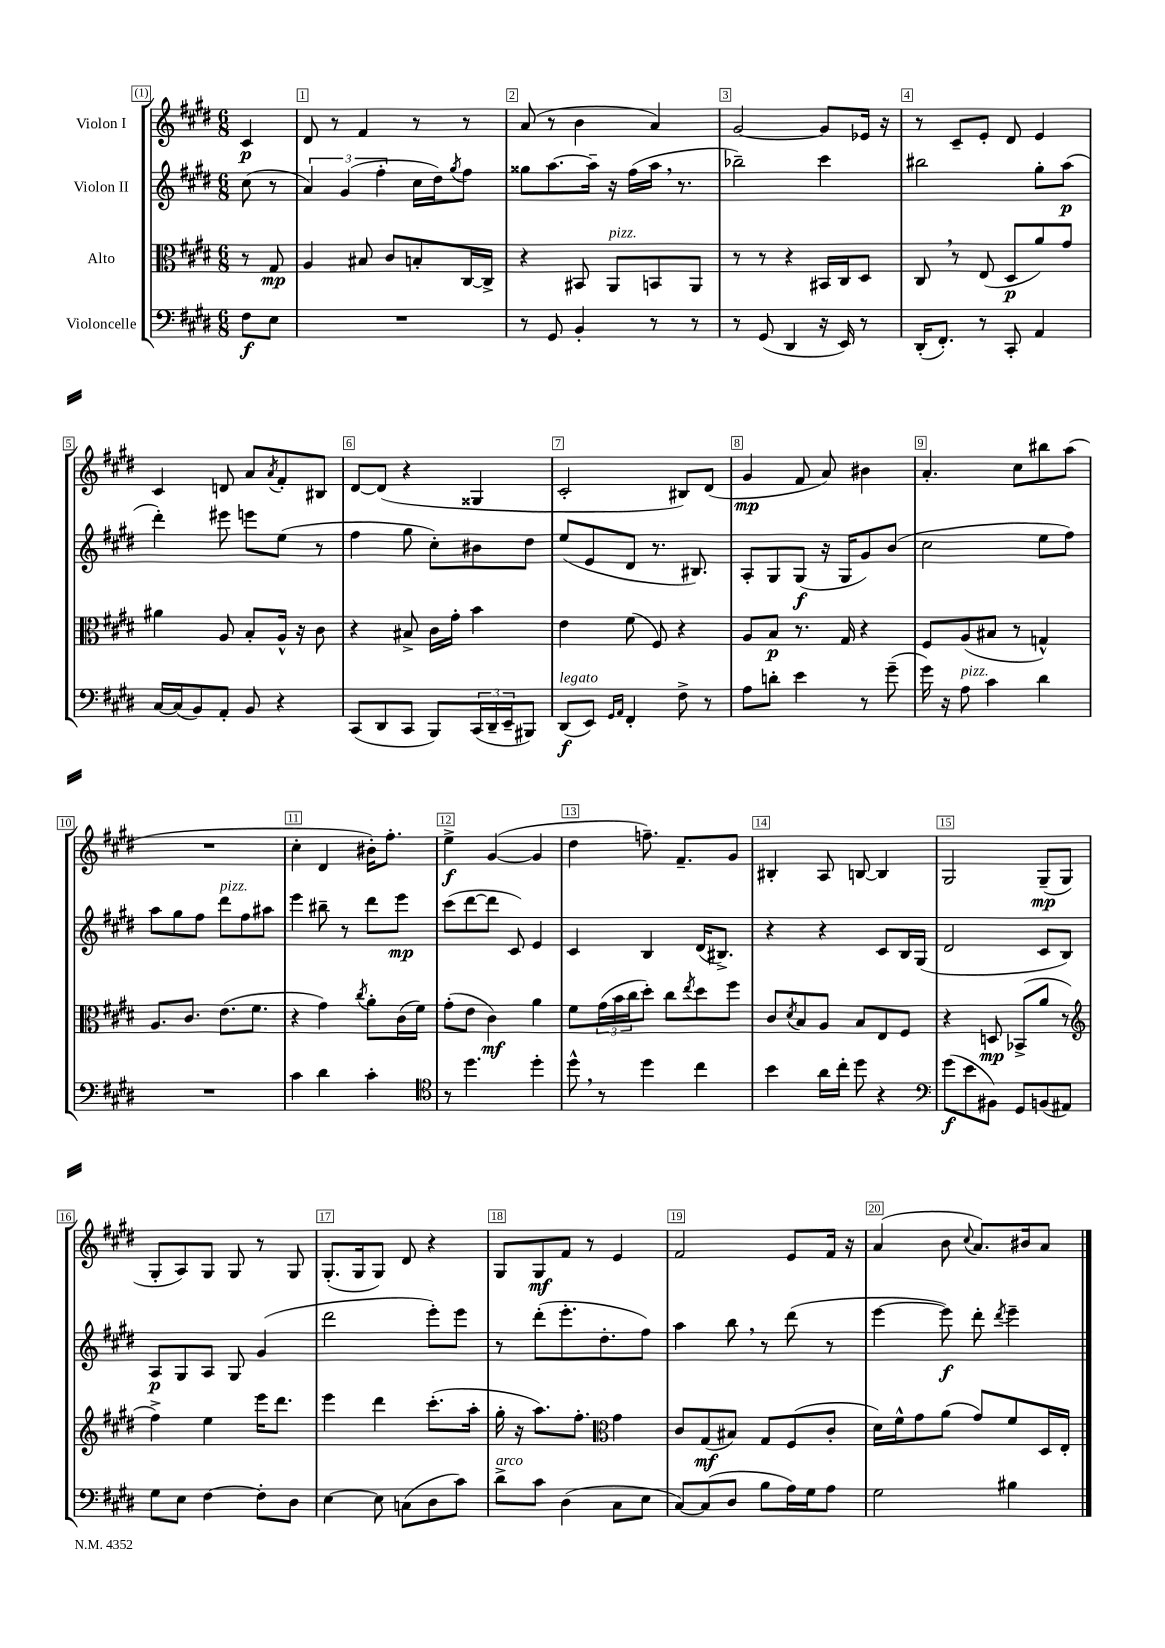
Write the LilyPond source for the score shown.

<<
\new StaffGroup <<
\new Staff = "s0" \with { instrumentName = "Violon I" } {
    \clef treble \key e \major \numericTimeSignature \time 6/8 \partial 4
    cis'4\p |
    dis'8 r8 fis'4 r8 r8 |
    a'8( r8 b'4 a'4) |
    gis'2~ gis'8 ees'16 r16 |
    r8 cis'8-- e'8-. dis'8 e'4 |
    cis'4 d'8 a'8 \acciaccatura { a'8 } fis'8-. bis8 |
    dis'8~ dis'8( r4 gisis4 |
    cis'2-. bis8) dis'8( |
    gis'4\mp fis'8 a'8) bis'4 |
    a'4.-. cis''8 bis''8 a''8( |
    R2. |
    cis''4-. dis'4 bis'16-.) fis''8.-. |
    e''4->\f gis'4~( gis'4 |
    dis''4 f''8.--) fis'8.-- gis'8 |
    bis4-. a8 b8~ b4 |
    gis2 gis8--\mp( gis8 |
    gis8-. a8) gis8 gis8 r8 gis8 |
    gis8.-.( gis16 gis8) dis'8 r4 |
    gis8 gis8\mf fis'8 r8 e'4 |
    fis'2 e'8 fis'16 r16 |
    a'4( b'8 \appoggiatura { cis''8 } a'8.) bis'16 a'8 \bar "|." |
}
\new Staff = "s1" \with { instrumentName = "Violon II" } {
    \clef treble \key e \major \numericTimeSignature \time 6/8 \partial 4
    cis''8( r8 |
    \tuplet 3/2 { a'4) gis'4( fis''4-. } cis''16 dis''16) \acciaccatura { gis''8 } fis''8 |
    gisis''8 a''8.~ a''16-- r16 fis''16( a''16 \breathe r8. |
    bes''2--) cis'''4 |
    bis''2 gis''8-. a''8\p( |
    dis'''4-.) eis'''8 e'''8 e''8( r8 |
    fis''4 gis''8 cis''8-.) bis'8 dis''8 |
    e''8( e'8 dis'8 r8. bis8.) |
    a8-. gis8 gis8\f( r16 gis16 gis'8) b'8( |
    cis''2 e''8 fis''8) |
    a''8 gis''8 fis''8 dis'''8^\markup { \italic "pizz." } fis''8 ais''8 |
    e'''4 bis''8-- r8 dis'''8 e'''8\mp |
    cis'''8( dis'''8~ dis'''8 cis'8) e'4 |
    cis'4 b4 dis'16( bis8.->) |
    r4 r4 cis'8 b16 gis16( |
    dis'2 cis'8 b8) |
    a8\p gis8 a8 gis8 gis'4( |
    dis'''2 e'''8-.) e'''8 |
    r8 dis'''8-.( e'''8.-. dis''8.-. fis''8) |
    a''4 b''8 \breathe r8 dis'''8( r8 |
    e'''4~ e'''8\f) dis'''8-. \acciaccatura { dis'''8 } e'''4-- \bar "|." |
}
\new Staff = "s2" \with { instrumentName = "Alto" } {
    \clef alto \key e \major \numericTimeSignature \time 6/8 \partial 4
    r8 gis8\mp |
    a4 bis8 cis'8 b8-. cis16~ cis16-> |
    r4 bis,8 a,8^\markup { \italic "pizz." } b,8 a,8 |
    r8 r8 r4 bis,16 cis16 dis8 |
    cis8 \breathe r8 e8( dis8\p a'8) gis'8 |
    ais'4 a8 b8-. a16-^ r16 cis'8 |
    r4 bis8-> cis'16 gis'16-. b'4 |
    e'4 fis'8( fis8) r4 |
    a8 b8\p r8. gis16 r4 |
    fis8 a8( bis8 r8 g4-^) |
    a8. cis'8. e'8.( fis'8. |
    r4 gis'4) \acciaccatura { cis''8 } a'8-. cis'16( fis'16) |
    gis'8-.( e'8 cis'4\mf) a'4 |
    fis'8 \tuplet 3/2 { gis'16( b'16 cis''16 } dis''8-.) cis''8 \acciaccatura { e''8 } dis''8 fis''8 |
    cis'8 \acciaccatura { dis'8 } b8 a8 b8 e8 fis8 |
    r4 d8\mp bes,8->( a'8 r8 |
    \clef treble fis''4->) e''4 e'''16 dis'''8. |
    e'''4 dis'''4 cis'''8.-.( a''16-. |
    gis''16-. r16 a''8.) fis''8.-. \clef alto gis'4 |
    cis'8 gis8\mf( bis8) gis8 fis8( cis'8-. |
    dis'16) fis'16-^ gis'8 a'8( gis'8) fis'8 dis16 e16-. \bar "|." |
}
\new Staff = "s3" \with { instrumentName = "Violoncelle" } {
    \clef bass \key e \major \numericTimeSignature \time 6/8 \partial 4
    fis8\f e8 |
    R2. |
    r8 gis,8 b,4-. r8 r8 |
    r8 gis,8( dis,4 r16 e,16) r8 |
    dis,16-.( fis,8.-.) r8 cis,8-. a,4 |
    cis16~ cis16( b,8) a,8-. b,8 r4 |
    cis,8( dis,8 cis,8 b,,8) \tuplet 3/2 { cis,16( dis,16-- e,16-- } bis,,8) |
    dis,8\f^\markup { \italic "legato" }( e,8) \grace { gis,16 a,16 } fis,4-. fis8-> r8 |
    a8 d'8-. e'4 r8 gis'8--( |
    gis'16) r16 a8^\markup { \italic "pizz." } cis'4 dis'4 |
    R2. |
    cis'4 dis'4 cis'4-. |
    \clef tenor r8 dis''4. dis''4-. |
    dis''8-^ \breathe r8 dis''4 cis''4 |
    b'4 a'16 cis''16-. dis''8 r4 |
    \clef bass gis'8\f( e'8 bis,8) gis,8 b,8( ais,8) |
    gis8 e8 fis4~ fis8-. dis8 |
    e4~ e8 c8( dis8 cis'8) |
    dis'8->^\markup { \italic "arco" } cis'8 dis4( cis8 e8 |
    cis8~) cis8( dis8 b8 a16) gis16 a8 |
    gis2 bis4 \bar "|." |
}
>>
>>
\layout { \context { \Score \override BarNumber.break-visibility = ##(#f #t #t) barNumberVisibility = #all-bar-numbers-visible \override BarNumber.stencil = #(make-stencil-boxer 0.1 0.3 ly:text-interface::print) } }
